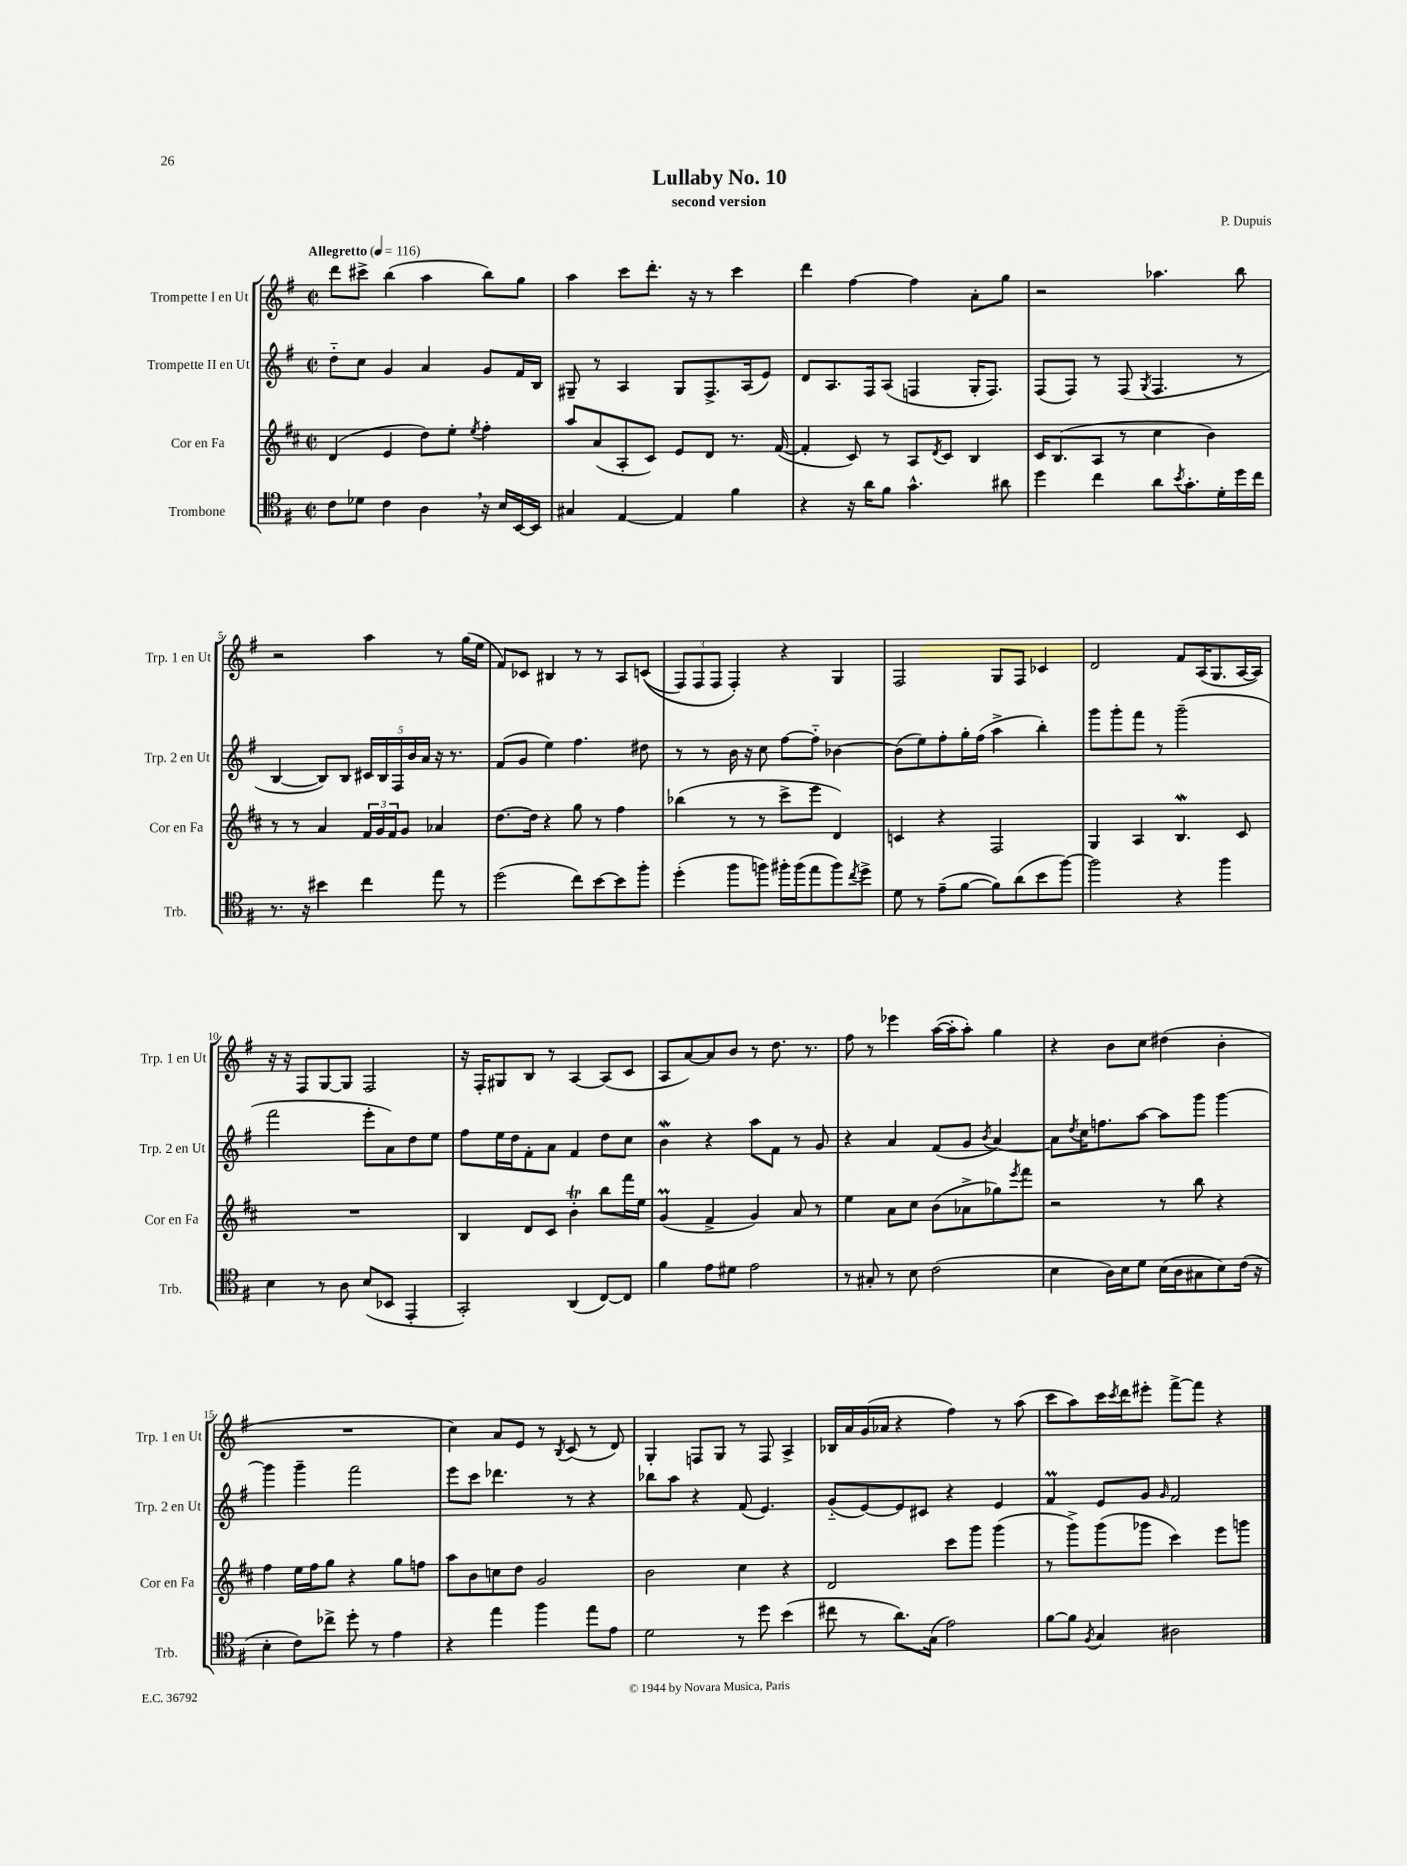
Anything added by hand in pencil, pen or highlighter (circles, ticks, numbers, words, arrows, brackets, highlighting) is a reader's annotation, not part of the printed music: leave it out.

**kern	**kern	**kern	**kern
*staff4	*staff3	*staff2	*staff1
*clefC4	*clefG2	*clefG2	*clefG2
*k[f#]	*k[f#c#]	*k[f#]	*k[f#]
*M2/2	*M2/2	*M2/2	*M2/2
*met(c|)	*met(c|)	*met(c|)	*met(c|)
*MM116	*MM116	*MM116	*MM116
8c	(4d	8dd'~	8ddd
8d-	.	8cc	8ccc#^
4c	4e	4g	(4bb
4A	8dd)	4a	4aa
.	8ee'	.	.
.	8qee	.	.
16r	4ff#'	8g	8bb)
16B	.	.	.
[16BB	.	16f#	8gg
16BB]	.	16B	.
=	=	=	=
4G#	8aa	8G#~	4aa
.	(8a	8r	.
[4E	8A'	4A	8ccc
.	8c#)	.	8.ddd'
4E]	8e	8G#	.
.	.	.	16r
.	8d	8.F#^	8r
4f#	8.r	.	4ccc
.	.	(16A	.
.	.	8e)	.
.	([16f#	.	.
=	=	=	=
4r	4f#']	8d	4ddd
.	.	8.A	.
16r	8c#)	.	[4ff#
16a	.	16F#	.
8f#	8r	(8A	.
4.g^^	8A	4F	4ff#]
.	8qd	.	.
.	8c#	.	.
.	4B	16G'	8a'
.	.	8.F)	.
8a#	.	.	8gg
=	=	=	=
4dd	16c#	(8F#	2r
.	(8.B	.	.
.	.	8F#)	.
4cc	8A	8r	.
.	8r	(8F#	.
.	.	8qG	.
8a	4cc#	4.F#	4.aa-
8qb	.	.	.
8.g'	.	.	.
.	4b)	.	.
16d'	.	.	.
16dd	.	8r	8bb
16cc	.	.	.
=	=	=	=
8.r	8r	[4B	2r
.	8r	.	.
16r	.	.	.
4b#	4a	8B])	.
.	.	8B	.
4cc	24f#	20c#	4aa
.	24g	.	.
.	.	20B	.
.	24f#	.	.
.	.	20F#	.
.	8g	.	.
.	.	20b	.
.	.	20a	.
8ee	4a-	16r	8r
.	.	8.r	.
8r	.	.	(16gg
.	.	.	16ee
=	=	=	=
(2dd	[8.dd	(8f#	8f#)
.	.	8g	8c-
.	16dd]	.	.
.	4r	4ee)	4B#
8cc)	8gg	4.ff#	8r
[8b	8r	.	8r
8b]	4ff#	.	8A
8ff#'	.	8dd#	&((8c
=	=	=	=
(4dd'	(4bb-	8r	12F#)
.	.	.	12F#
.	.	8r	.
.	.	.	12F#
8ff#	8r	16b	4F#'&)
.	.	16r	.
8ff)	8r	8cc	.
16ff#'	8ccc#^	[8ff#	4r
(16ff#	.	.	.
8ee	8eee	8ff#'~]	.
8ff#)	4d)	[4b-	4G
8qcc	.	.	.
8dd^	.	.	.
=	=	=	=
8d	4c	(8b-]	2F#
8r	.	8ee)	.
(8e~	4r	8ff#'	.
[8f#	.	16gg'	.
.	.	(16ff#	.
8f#])	2F#	4aa^	8G
(8a	.	.	8F#
8b	.	4bb')	4c-
[8ff#)	.	.	.
=	=	=	=
2ff#]	4G	8ggg	2d
.	.	8ggg'	.
.	4A	8fff#	.
.	.	8r	.
4r	4.B	(2ggg~	8f#
.	.	.	(16A
.	.	.	8.G
4ff#	.	.	.
.	8c#	.	[16A
.	.	.	16A])
=	=	=	=
4B	1r	2fff#	16r
.	.	.	16r
.	.	.	8F#
8r	.	.	[8G
8A	.	.	8G]
(8B	.	8eee'	2F#
8BB-	.	8a)	.
4EE'	.	8dd	.
.	.	8ee	.
=	=	=	=
2GG')	4B	8ff#	16r
.	.	.	16F#'
.	.	16ee	8G#
.	.	16dd	.
.	8d	8f#'	8B
.	8c#	8a	8r
(4AA	4b'	4f#	[4A
[8C)	8bb	8dd	(8A]
8C]	16fff#	8cc	8c
.	16ee	.	.
=	=	=	=
4f#	(4g	4b	8A
.	.	.	[8a)
8e	4f#^	4r	8a]
8d#	.	.	8b
2e	4g)	8aa	8r
.	.	8f#	8.dd
.	8a	8r	.
.	.	.	8.r
.	8r	8g	.
=	=	=	=
8r	4ee	4r	8ff#
8G#'	.	.	8r
8r	8a	4a	4eee-
8B	8cc#	.	.
(2c	(8b	(8f#	([16aa
.	.	.	16aa']
.	8a-^	8g	8aa')
.	.	8qb	.
.	8gg-)	[4a)	4gg
.	8qeee	.	.
.	8fff#	.	.
=	=	=	=
4B	2r	8a]	4r
.	.	8qdd	.
.	.	16cc	.
.	.	8.ff	.
16A)	.	.	8b
16B	.	.	.
8d	.	[8aa	8cc
(16B	8r	8aa]	(4dd#
16A	.	.	.
8G#	8bb	8ggg	.
8B)	4r	[4ggg	4b'
(16c	.	.	.
16r	.	.	.
=	=	=	=
4B'	4ff#	4ggg]	1r
8c)	16ee	4ggg~	.
.	16ff#	.	.
8cc-^	8gg	.	.
8dd'	4r	2fff#	.
8r	.	.	.
4e	8gg	.	.
.	8ff	.	.
=	=	=	=
4r	8aa	8eee	4cc)
.	8b	8ccc	.
4ee	8cc	4.ddd-	8a
.	8dd	.	8e
4ff#	2g	.	8r
.	.	.	8qB
.	.	8r	(8c
8ee	.	4r	8r
8e	.	.	8d)
=	=	=	=
2d	2b	8bb-	4G'
.	.	8aa	.
.	.	4r	8F
.	.	.	8G
8r	4cc#	(8f#	8r
8dd	.	4.e)	8F
(4b	4r	.	4A^
=	=	=	=
8cc#	2d	(8g'~	16B-
.	.	.	16a
8r	.	[8e)	(16g
.	.	.	16a-
8.a)	.	8e]	4r
.	.	8c#	.
(16G	.	.	.
2e)	8ccc#	4r	4ff#)
.	8ggg	.	.
.	(4ggg	4e	8r
.	.	.	(8aa
=	=	=	=
[8f#	8r	4f#	8ccc
8f#]	8ggg^)	.	8aa)
8qF#	.	.	.
4G	(8ggg	8e	16ccc
.	.	.	8qccc
.	.	.	16ddd
.	8ggg-	8g	8eee#'
.	.	16qqg	.
2A#	4ccc#)	2f#	[8fff#^
.	.	.	8fff#]
.	8eee	.	4r
.	8ggg	.	.
==	==	==	==
*-	*-	*-	*-
